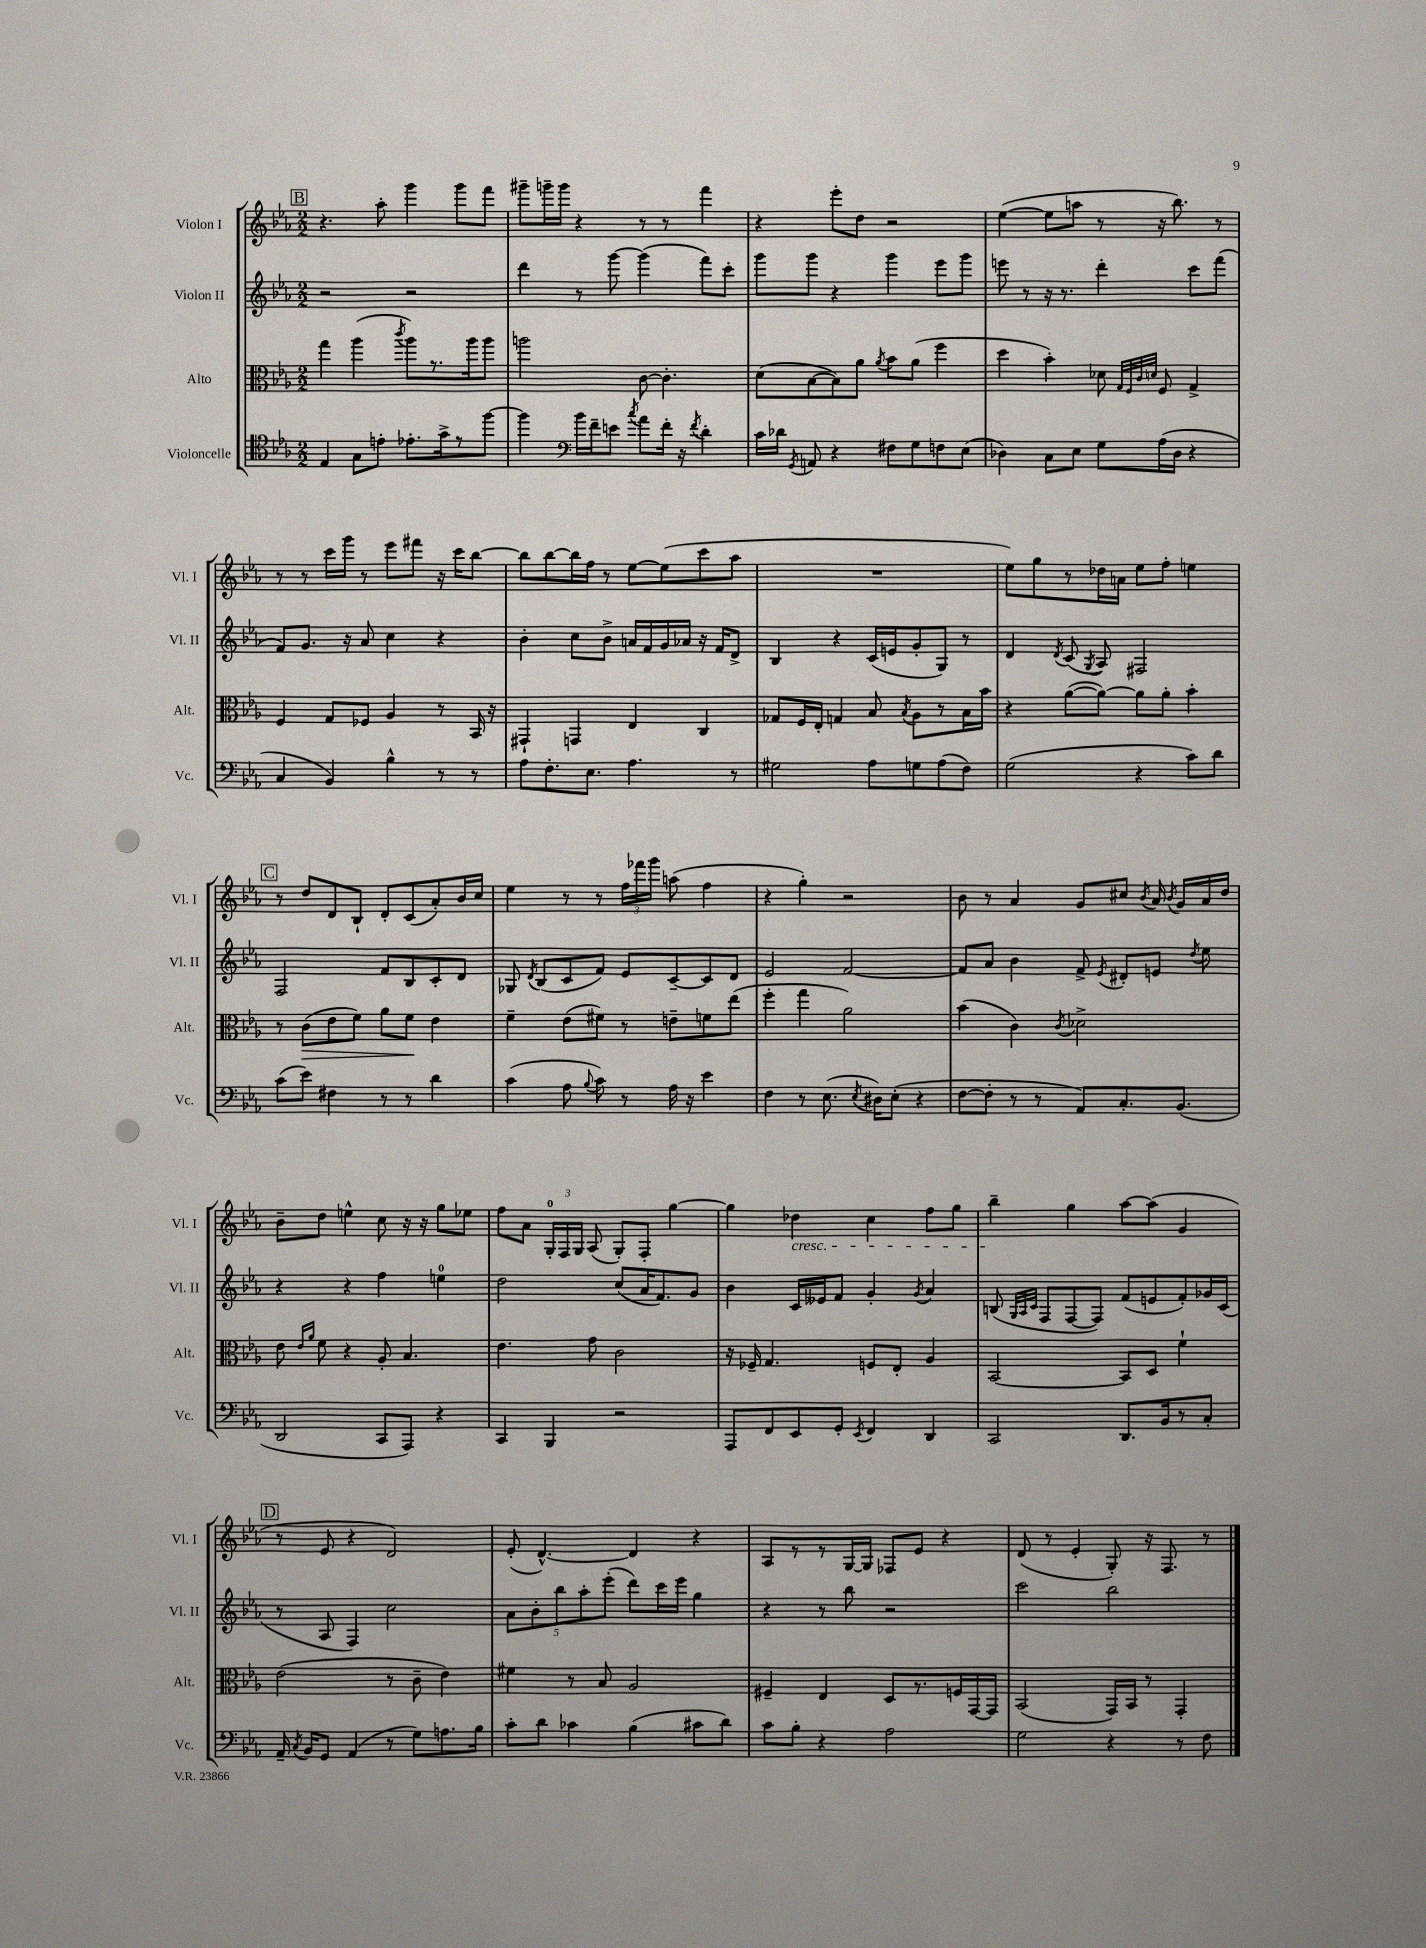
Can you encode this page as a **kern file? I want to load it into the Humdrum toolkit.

**kern	**kern	**dynam	**kern	**kern
*part4	*part3	*part3	*part2	*part1
*staff4	*staff3	*staff3	*staff2	*staff1
*I"Violoncelle	*I"Alto	*	*I"Violon II	*I"Violon I
*I'Vc.	*I'Alt.	*	*I'Vl. II	*I'Vl. I
*clefC4	*clefC3	*	*clefG2	*clefG2
*k[b-e-a-]	*k[b-e-a-]	*	*k[b-e-a-]	*k[b-e-a-]
*M2/2	*M2/2	*	*M2/2	*M2/2
!!LO:REH:place=s1:t=B
=92	=92	=92	=92	=92
4E-/	4gg\	.	2r	4.r
8G\L	(4aa-\	.	.	.
8en'\J	.	.	.	8aa-'\
.	8qccc/	.	.	.
8.e-X'\L	8aa-\L)	.	2r	4ggg\
.	8.r	.	.	.
16g^\k	.	.	.	.
8r	.	.	.	8ggg\L
.	16aa-\k	.	.	.
[8ff\J	8aa-\J	.	.	8fff\J
=93	=93	=93	=93	=93
4ff\]	2aan\	.	4ddd\	8ggg#X~\L
.	.	.	.	16gggn~\L
.	.	.	.	16ggg\JJ
*clefF4	*	*	*	*
16b-\LL	.	.	8r	4r
16f~\J	.	.	.	.
8en\J	.	.	[8ggg\	.
8qcc/	.	.	.	.
8a-\L	[8c\	.	(4ggg\]	8r
16f'\Jk	4.c'\]	.	.	8r
16r	.	.	.	.
8qf/	.	.	.	.
4d'\	.	.	8fff\L)	4fff\
.	.	.	8ccc'\J	.
=94	=94	=94	=94	=94
16c\LL	(8d\L	.	8ggg\L	4r
16d-X\JJ	.	.	.	.
8qGG/	.	.	.	.
8AAn/	[8B-\	.	8ggg\J	.
4r	8B-\])	.	4r	8eee-'\L
.	8a-\J	.	.	8dd\J
.	8qa-/	.	.	.
8F#X\L	8b-\L	.	4ggg\	2r
8G\	(8a-\J	.	.	.
8Fn\	4ff\	.	8eee-\L	.
(8E-\J	.	.	8ggg\J	.
=95	=95	=95	=95	=95
4D-X\)	4dd\	.	8eeen\	([4ee-\
.	.	.	8r	.
8C\L	4b-'\)	.	16r	8ee-\L]
.	.	.	8.r	.
8E-\J	.	.	.	8aan\J
8G\L	8d-X\	.	4ddd'\	8r
.	32qqG/LLL	.	.	.
.	32qqF/	.	.	.
.	32qqc/	.	.	.
.	32qqdn/JJJ	.	.	.
(16A-\L	8F/	.	.	16r
16D-\JJ	.	.	.	8.bb-\)
4r	4G^/	.	8ccc\L	.
.	.	.	(8fff\J	8r
!!LO:LB:g=z
=96	=96	=96	=96	=96
4C/	4F/	.	8f/L)	8r
.	.	.	8.g/J	8r
4BB-/)	8G/L	.	.	16ccc\LL
.	.	.	16r	16ggg\JJ
.	8F-X/J	.	8a-/	8r
4B-^^\	4A-/	.	4cc\	8eee-\L
.	.	.	.	8fff#X\J
8r	8r	.	4r	16r
.	.	.	.	16ccc\KL
8r	16BB-/	.	.	[8bb-\J
.	16r	.	.	.
=97	=97	=97	=97	=97
8A-\L	4GG#X`/	.	4b-'\	8bb-\L]
8.F'\	.	.	.	[8bb-\
.	4GGn/	.	8cc\L	16bb-\L]
8.E-\J	.	.	.	16ff\JJ
.	.	.	8b-^\J	8r
4.A-\	4E-/	.	16an/LL	[8ee-\L
.	.	.	16f/	.
.	.	.	16g/	(8ee-\]
.	.	.	16a-X/JJ	.
.	4C/	.	16r	8ccc\
.	.	.	16f/KL	.
8r	.	.	8d^/J	8aa-\J
=98	=98	=98	=98	=98
2G#X\	8G-X/L	.	4B-/	1r
.	16F/L	.	.	.
.	16E-'/JJ	.	.	.
.	4Gn/	.	4r	.
8A-\L	8B-/	.	(16c/LL	.
.	.	.	16en/J	.
.	8qB-/	.	.	.
8Gn\	8A-\L	.	8g'/	.
(8A-\	8r	.	8G/J)	.
8F\J)	16B-\L	.	8r	.
.	16b-\JJ	.	.	.
=99	=99	=99	=99	=99
(2G\	4r	.	4d/	8ee-\L)
.	.	.	.	8gg\
.	.	.	8qd/	.
.	([8a-\L	.	(8c/	8r
.	.	.	8qG/	.
.	8a-\J_)	.	8A-/)	16dd-X\L
.	.	.	.	16an\JJ
4r	8a-\L]	.	2F#X/	8ee-\L
.	8a-'\J	.	.	8ff'\J
8c\L)	4b-'\	.	.	4een\
8d\J	.	.	.	.
!!LO:LB:g=z
!!LO:REH:place=s1:t=C
=100	=100	=100	=100	=100
(8c\L	8r	.	2F/	8r
!	!	!LO:HP:b	!	!
8e-\J)	(8c\L	>	.	8dd/L
4F#X\	8e-\	.	.	8d/
.	8f\J)	.	.	8B-`/J
8r	8a-\L	.	8f/L	8d'/L
8r	8f\J	.	8B-/	(8c/
4d\	4e-\	]	8c'/	8a-'/)
.	.	.	8d/J	16b-/L
.	.	.	.	16cc/JJ
=101	=101	=101	=101	=101
(4c\	4f~\	.	8G-X/	4ee-\
.	.	.	8qd/	.
.	.	.	(8B-/L	.
8A-\	(8e-\L	.	8c/	8r
8qqB-/	.	.	.	.
8c\)	8f#X\J)	.	8f/J)	8r
8r	8r	.	8e-/L	24ff\LL
.	.	.	.	24fff-X\
.	.	.	.	24ggg\JJ
16A-\	8en~\L	.	[8c~/	(8aan\
16r	.	.	.	.
4e-\	8fn\	.	8c/]	4ff\
.	(8ee-\J	.	8d/J	.
=102	=102	=102	=102	=102
4F\	4ff'\	.	2e-/	4r
8r	4gg\	.	.	4gg'\)
(8.E-\	.	.	.	.
.	2a-\)	.	[2f/	2r
8qE-/	.	.	.	.
16D#X\KL)	.	.	.	.
(8E-'\J	.	.	.	.
4r	.	.	.	.
=103	=103	=103	=103	=103
[8F\L	(4b-\	.	8f/L]	8b-\
8F'\J]	.	.	8a-/J	8r
8r	4c\)	.	4b-\	4a-/
8r	.	.	.	.
.	8qc/	.	.	.
8AA-/L)	2d-X^\	.	8f^/	8g/L
.	.	.	8qe-/	.
8.C'/	.	.	8d#X'/L	8cc#X/J
.	.	.	.	8qb-/
.	.	.	8en/J	16a-/
.	.	.	.	8qb-/
(8.BB-/J	.	.	.	16g/LL
.	.	.	8qdd/	.
.	.	.	8ee-\	16a-/
.	.	.	.	16dd/JJ
!!LO:LB:g=z
=104	=104	=104	=104	=104
2DD/	8e-\	.	4r	8b-~\L
.	16qqe-/LL	.	.	.
.	16qqa-/JJ	.	.	.
.	8f\	.	.	8dd\J
.	4r	.	4r	4een^^\
8CC/L	8A-'/	.	4ff\	8cc\
8AAA-/J)	4.B-/	.	.	16r
.	.	.	.	16r
4r	.	.	4een\	8gg\L
.	.	.	.	8ee-X\J
=105	=105	=105	=105	=105
4CC/	4.e-\	.	2dd\	8ff\L
.	.	.	.	8a-\J
4BBB-/	.	.	.	24G'/LL
.	.	.	.	24F/
.	.	.	.	24G/JJ
.	8g\	.	.	(8A-/
2r	2c\	.	(8cc/L	8G'/L)
.	.	.	16a-/K	8F'/J
.	.	.	8.f/)	.
.	.	.	.	[4gg\
.	.	.	8g/J	.
=106	=106	=106	=106	=106
8AAA-/L	16r	.	4b-\	4gg\]
.	16F-X~/	.	.	.
8FF/	4.G/	.	.	.
!	!	!	!	!LO:TX:b:i:t=cresc.
8EE-/	.	.	16c/LL	4dd-X\
.	.	.	16e--X/J	.
8GG'/J	.	.	8f/J	.
8qEE-/	.	.	.	.
4FF/	8Fn/L	.	4g'/	4cc\
.	8E-'/J	.	.	.
.	.	.	8qg/	.
4DD/	4A-/	.	4a-/	8ff\L
.	.	.	.	8gg\J
=107	=107	=107	=107	=107
2CC/	[2BB-/	.	(8Bn/	4bb-~\
.	.	.	32qqG/LLL	.
.	.	.	32qqA-/	.
.	.	.	32qqc/JJJ	.
.	.	.	8F/L	.
.	.	.	[8F/	4gg\
.	.	.	8F/J])	.
8.DD/L	8BB-/L]	.	(8f/L	[8aa-\L
.	8D/J	.	8en/	(8aa-\J]
16BB-/k	.	.	.	.
8r	4f`\	.	8f'/)	4g/
8C'/J	.	.	16g-X/L	.
.	.	.	(16c/JJ	.
!!LO:LB:g=z
!!LO:REH:place=s1:t=D
=108	=108	=108	=108	=108
16AA-~/	(2e-\	.	8r	8r
8qC/	.	.	.	.
16BB-/KL	.	.	.	.
8GG/J	.	.	8A-/	8e-/
(4AA-/	.	.	4F/)	4r
8r	8r	.	2cc\	2d/)
8G\L)	8c~\	.	.	.
8.An\	4e-\)	.	.	.
16B-\Jk	.	.	.	.
=109	=109	=109	=109	=109
8c'\L	4f#X\	.	10a-\L	(8e-'/
.	.	.	10b-'\	.
8d\J	.	.	.	[4.d^^/)
.	.	.	10bb-\	.
4c-X\	8r	.	.	.
.	.	.	10aa-'\	.
.	8B-/	.	.	.
.	.	.	(10eee-'\J	.
(4B-\	2A-/	.	8ddd\L)	4d/]
.	.	.	16ccc\L	.
.	.	.	16eee-\JJ	.
8c#X\L	.	.	4gg\	4r
8d\J)	.	.	.	.
=110	=110	=110	=110	=110
8c\L	4F#X~/	.	4r	8A-/L
8B-'\J	.	.	.	8r
4r	4E-/	.	8r	8r
.	.	.	8bb-\	[16G/L
.	.	.	.	16G/JJ]
2A-\	8D/L	.	2r	8F-X/L
.	8.r	.	.	8e-/J
.	.	.	.	4r
.	16Fn/L	.	.	.
.	[16GG/	.	.	.
.	16GG/JJ]	.	.	.
=111	=111	=111	=111	=111
2G\	(2BB-/	.	2ccc\	(8d/
.	.	.	.	8r
.	.	.	.	4e-'/
4r	16GG/LL)	.	2bb-\	8G'/)
.	16BB-/JJ	.	.	.
.	8r	.	.	16r
.	.	.	.	8.F/
8r	4GG'/	.	.	.
8F\	.	.	.	8r
==	==	==	==	==
*-	*-	*-	*-	*-
